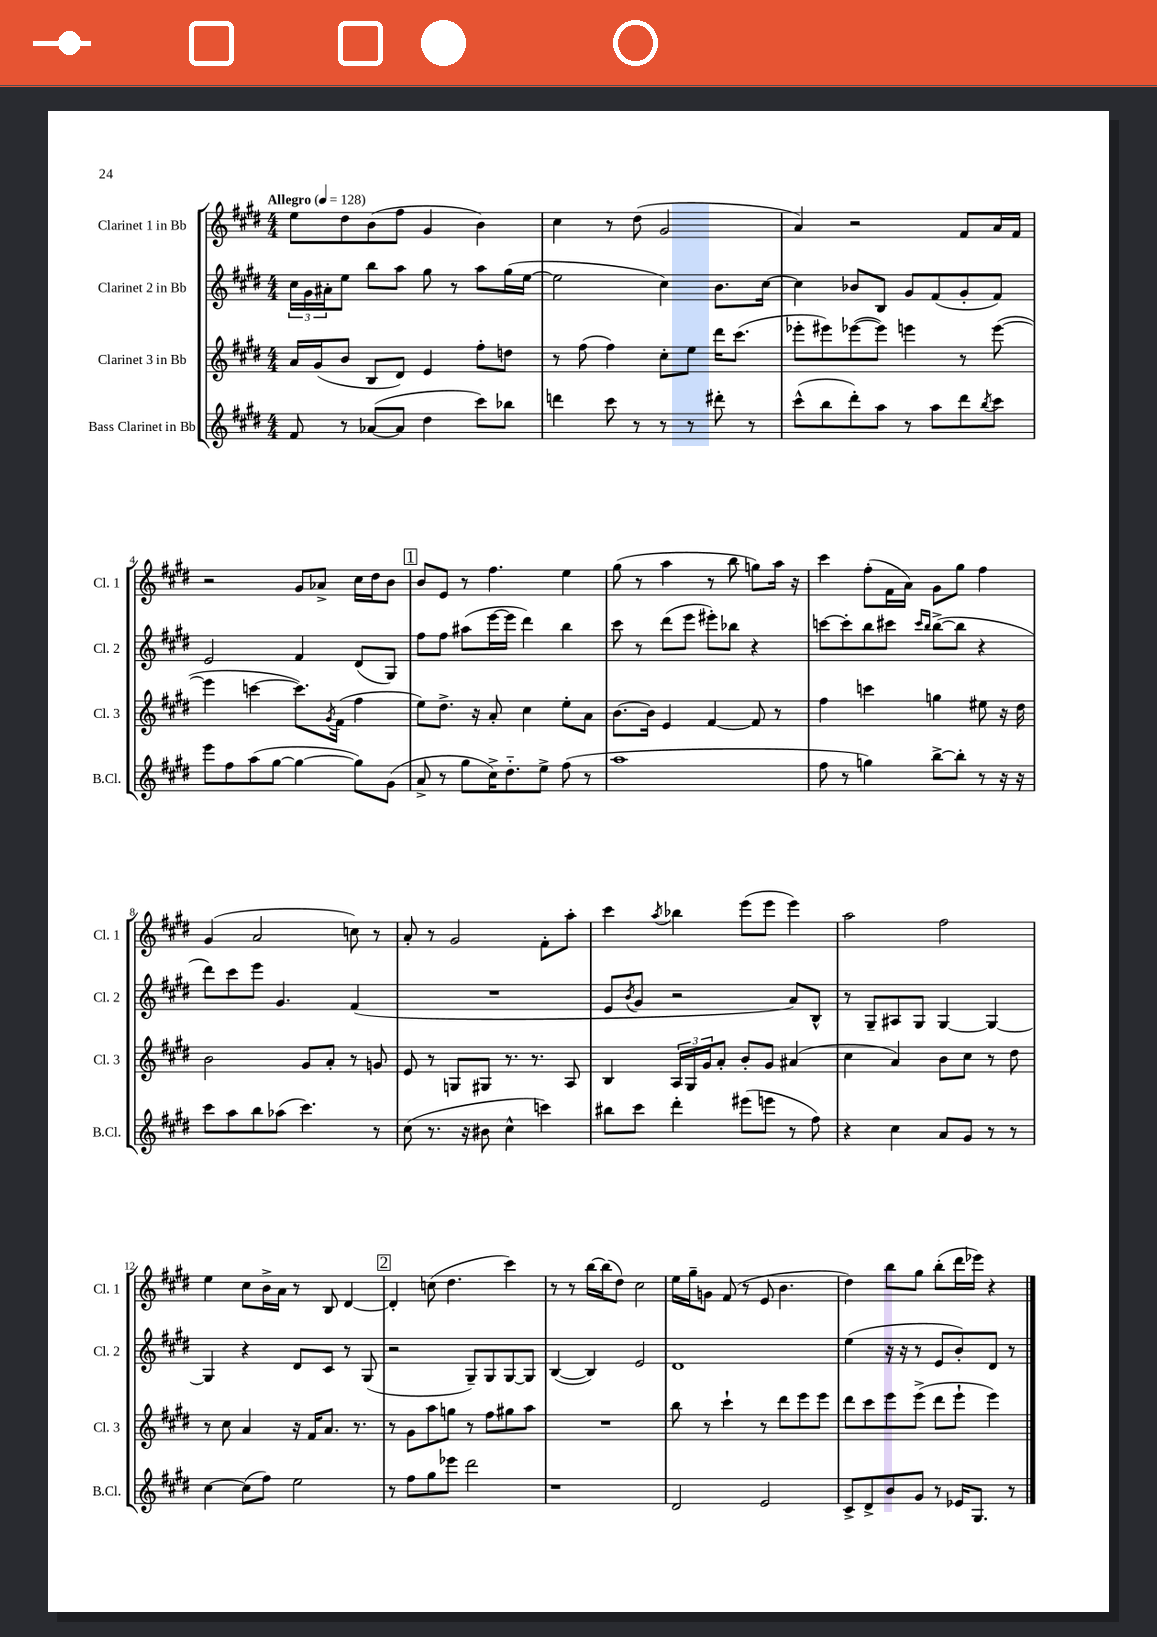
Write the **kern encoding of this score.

**kern	**kern	**kern	**kern
*part4	*part3	*part2	*part1
*staff4	*staff3	*staff2	*staff1
*I"Bass Clarinet in Bb	*I"Clarinet 3 in Bb	*I"Clarinet 2 in Bb	*I"Clarinet 1 in Bb
*I'B.Cl.	*I'Cl. 3	*I'Cl. 2	*I'Cl. 1
*clefG2	*clefG2	*clefG2	*clefG2
*k[f#c#g#d#]	*k[f#c#g#d#]	*k[f#c#g#d#]	*k[f#c#g#d#]
*M4/4	*M4/4	*M4/4	*M4/4
*MM128	*MM128	*MM128	*MM128
=1	=1	=1	=1
!	!	!	!LO:TX:a:B:t=Allegro
8f#/	16a/LL	24cc#\LL	8ee\L
.	.	24g#\	.
.	(16g#/J	.	.
.	.	24a#X'\J	.
8r	8b/J	8ee\J	8dd#\
([8a-X/L	8B/L	8bb\L	(8b\
8a-/J]	8d#/J)	8aa\J	8ff#\J
4dd#\	4e/	8gg#\	4g#/
.	.	8r	.
8ccc#\L)	8ff#'\L	8aa\L	4b\)
8bb-X\J	8ddn\J	(16gg#\L	.
.	.	[16ee\JJ	.
=2	=2	=2	=2
4dddn\	8r	2ee\]	4cc#\
.	(8ff#\	.	.
8ccc#\	4ff#\)	.	8r
8r	.	.	(8dd#\
8r	8cc#'\L	4cc#\)	2g#/
8r	8ee\J	.	.
8ddd#X'\	16ddd#\KL	8.b\L	.
.	(8.ccc#\J	.	.
8r	.	.	.
.	.	[16cc#\Jk	.
=3	=3	=3	=3
(8ccc#^^\L	8eee-X'\L	4cc#\]	4a/)
8bb\	8eee#X\)	.	.
8ddd#'\)	([8eee-X\	8b-X/L	2r
8aa\J	8eee-\J])	8B/J	.
8r	4eeen\	8g#/L	.
8aa\L	.	(8f#/	.
8ddd#\	8r	8g#'/	8f#/L
8qbb/	.	.	.
8ccc#\J	([8eee\	8f#/J)	16a/L
.	.	.	16f#/JJ
!!LO:LB:g=z
=4	=4	=4	=4
8eee\L	4eee\]	2e/	2r
8ff#\	.	.	.
(8aa\	[4cccn\	.	.
[8gg#\J	.	.	.
4gg#\_	8.ccc\L])	4f#/	8g#/L
.	.	.	8a-X^/J
.	8qg#/	.	.
.	(16f#\Jk	.	.
8gg#\L])	4ff#\	(8d#/L	16cc#\LL
.	.	.	16dd#\J
(8g#\J	.	8G#/J)	8b\J
!!LO:REH:place=s1:t=1
=5	=5	=5	=5
8a^/	8ee\L)	8ff#\L	8b/L
8r	8.dd#^\J	8ff#\J	8e/J
8gg#\L	.	(8aa#X\L	8r
.	16r	.	.
16cc#^\K)	8a'/	[16eee\L	4.ff#\
8.dd#\	.	16eee\JJ]	.
.	4cc#\	4ddd#\)	.
8ee^\J	.	.	.
(8ff#\	8ee'\L	4bb\	4ee\
8r	8a\J	.	.
=6	=6	=6	=6
1aa	[8.b\L	8ccc#\	(8gg#\
.	.	8r	8r
.	16b\Jk]	.	.
.	4e/	(8ddd#\L	4aa\
.	.	8eee\J	.
.	[4f#/	8eee#X'\L)	8r
.	.	8bb-X\J	8bb\
.	8f#/]	4r	8ggn\L)
.	8r	.	16aa\Jk
.	.	.	16r
=7	=7	=7	=7
8ff#\	4ff#\	[8cccn\L	4ccc#\
8r	.	8ccc'\]	.
4ggn\)	4cccn\	8bb\	(8ff#'\L
.	.	8ccc#X\J	16f#\L
.	.	.	16a\JJ)
.	.	16qqccc#/LL	.
.	.	16qqbb/JJ	.
[8bb^\L	4ggn\	([8bb^\L	8g#\L
8bb'\J]	.	8bb\J]	8gg#\J
8r	8ee#X\	4r	4ff#\
16r	16r	.	.
16r	16dd#\	.	.
!!LO:LB:g=z
=8	=8	=8	=8
8ccc#\L	2b\	8ddd#\L)	(4g#/
8aa\	.	8ccc#\	.
8bb\	.	8eee\J	2a/
(8aa-X\J	.	4.g#/	.
4.ccc#\)	8g#/L	.	.
.	8a'/J	.	.
.	8r	(4f#/	8ccn\)
8r	8gn/	.	8r
=9	=9	=9	=9
(8cc#\	8e/	1r	8a'/
8.r	8r	.	8r
.	8Gn/L	.	2g#/
16r	.	.	.
8b#X\	8G#X/J	.	.
4cc#^^\	8.r	.	.
.	8.r	.	.
4cccn\)	.	.	8f#'\L
.	8A/	.	8aa'\J
=10	=10	=10	=10
8bb#X\L	4B/	8e/L	4ccc#\
.	.	8qb/	.
8ccc#\J	.	8g#/J	.
.	.	.	8qaa/
4ddd#'\	24A/LL	2r	4bb-X\
.	24G#/	.	.
.	24g#/J	.	.
.	8a'/J	.	.
(8eee#X\L	8b'/L	.	(8eee\L
8eeen\J	8g#/J	.	8eee\J
8r	(4a#X/	8a/L)	4eee\)
8ff#\)	.	8B^^/J	.
=11	=11	=11	=11
4r	4cc#\	8r	2aa\
.	.	8G#~/L	.
4cc#\	4a/)	8A#X/	.
.	.	8G#/J	.
8a/L	8b\L	[4G#/	2ff#\
8g#/J	8cc#\J	.	.
8r	8r	4G#/_	.
8r	8dd#\	.	.
!!LO:LB:g=z
=12	=12	=12	=12
[4cc#\	8r	4G#/]	4ee\
.	8cc#\	.	.
(8cc#\L]	4a/	4r	8cc#\L
8ff#\J)	.	.	16b^\L
.	.	.	16a\JJ
2ee\	16r	8d#/L	8r
.	16f#/KL	.	.
.	8.a/J	8c#/J	8B/
.	.	8r	[4d#/
.	8.r	.	.
.	.	(8G#/	.
!!LO:REH:place=s1:t=2
=13	=13	=13	=13
8r	8r	2r	4d#'/]
8ff#\L	8g#\L	.	.
8gg#\	8aa\	.	(8ccn\
8eee-X\J	8ggn\J	.	4.dd#\
2ddd#\	8r	8G#~/L)	.
.	8ff#\L	8G#/	.
.	8gg#X\	[8G#/	4ccc#\)
.	8aa\J	8G#/J]	.
=14	=14	=14	=14
1r	1r	([4B/	8r
.	.	.	8r
.	.	4B/])	[16bb\LL
.	.	.	(16bb\J]
.	.	.	8dd#\J)
.	.	2e/	2cc#\
=15	=15	=15	=15
2d#/	8bb\	1d#	16ee\LL
.	.	.	16gg#~\J
.	8r	.	8gn\J
.	4ccc#`\	.	(8f#/
.	.	.	8r
2e/	8r	.	8e/
.	8ddd#\L	.	4.b\
.	8eee\	.	.
.	8eee\J	.	.
=16	=16	=16	=16
8c#^/L	8ddd#\L	(4ee\	4dd#\)
8d#^/	8ccc#\	.	.
8b/	8eee\	16r	8bb\L
.	.	16r	.
8g#/J	(8eee^\J	8r	8gg#\J
8r	8ddd#\L	8e/L	(8bb'\L
16e-X/KL	8eee`\J	8b'/)	16ddd#\L
8.G#/J	.	.	16eee-X\JJ)
.	4eee\)	8d#/J	4r
8r	.	8r	.
==	==	==	==
*-	*-	*-	*-
